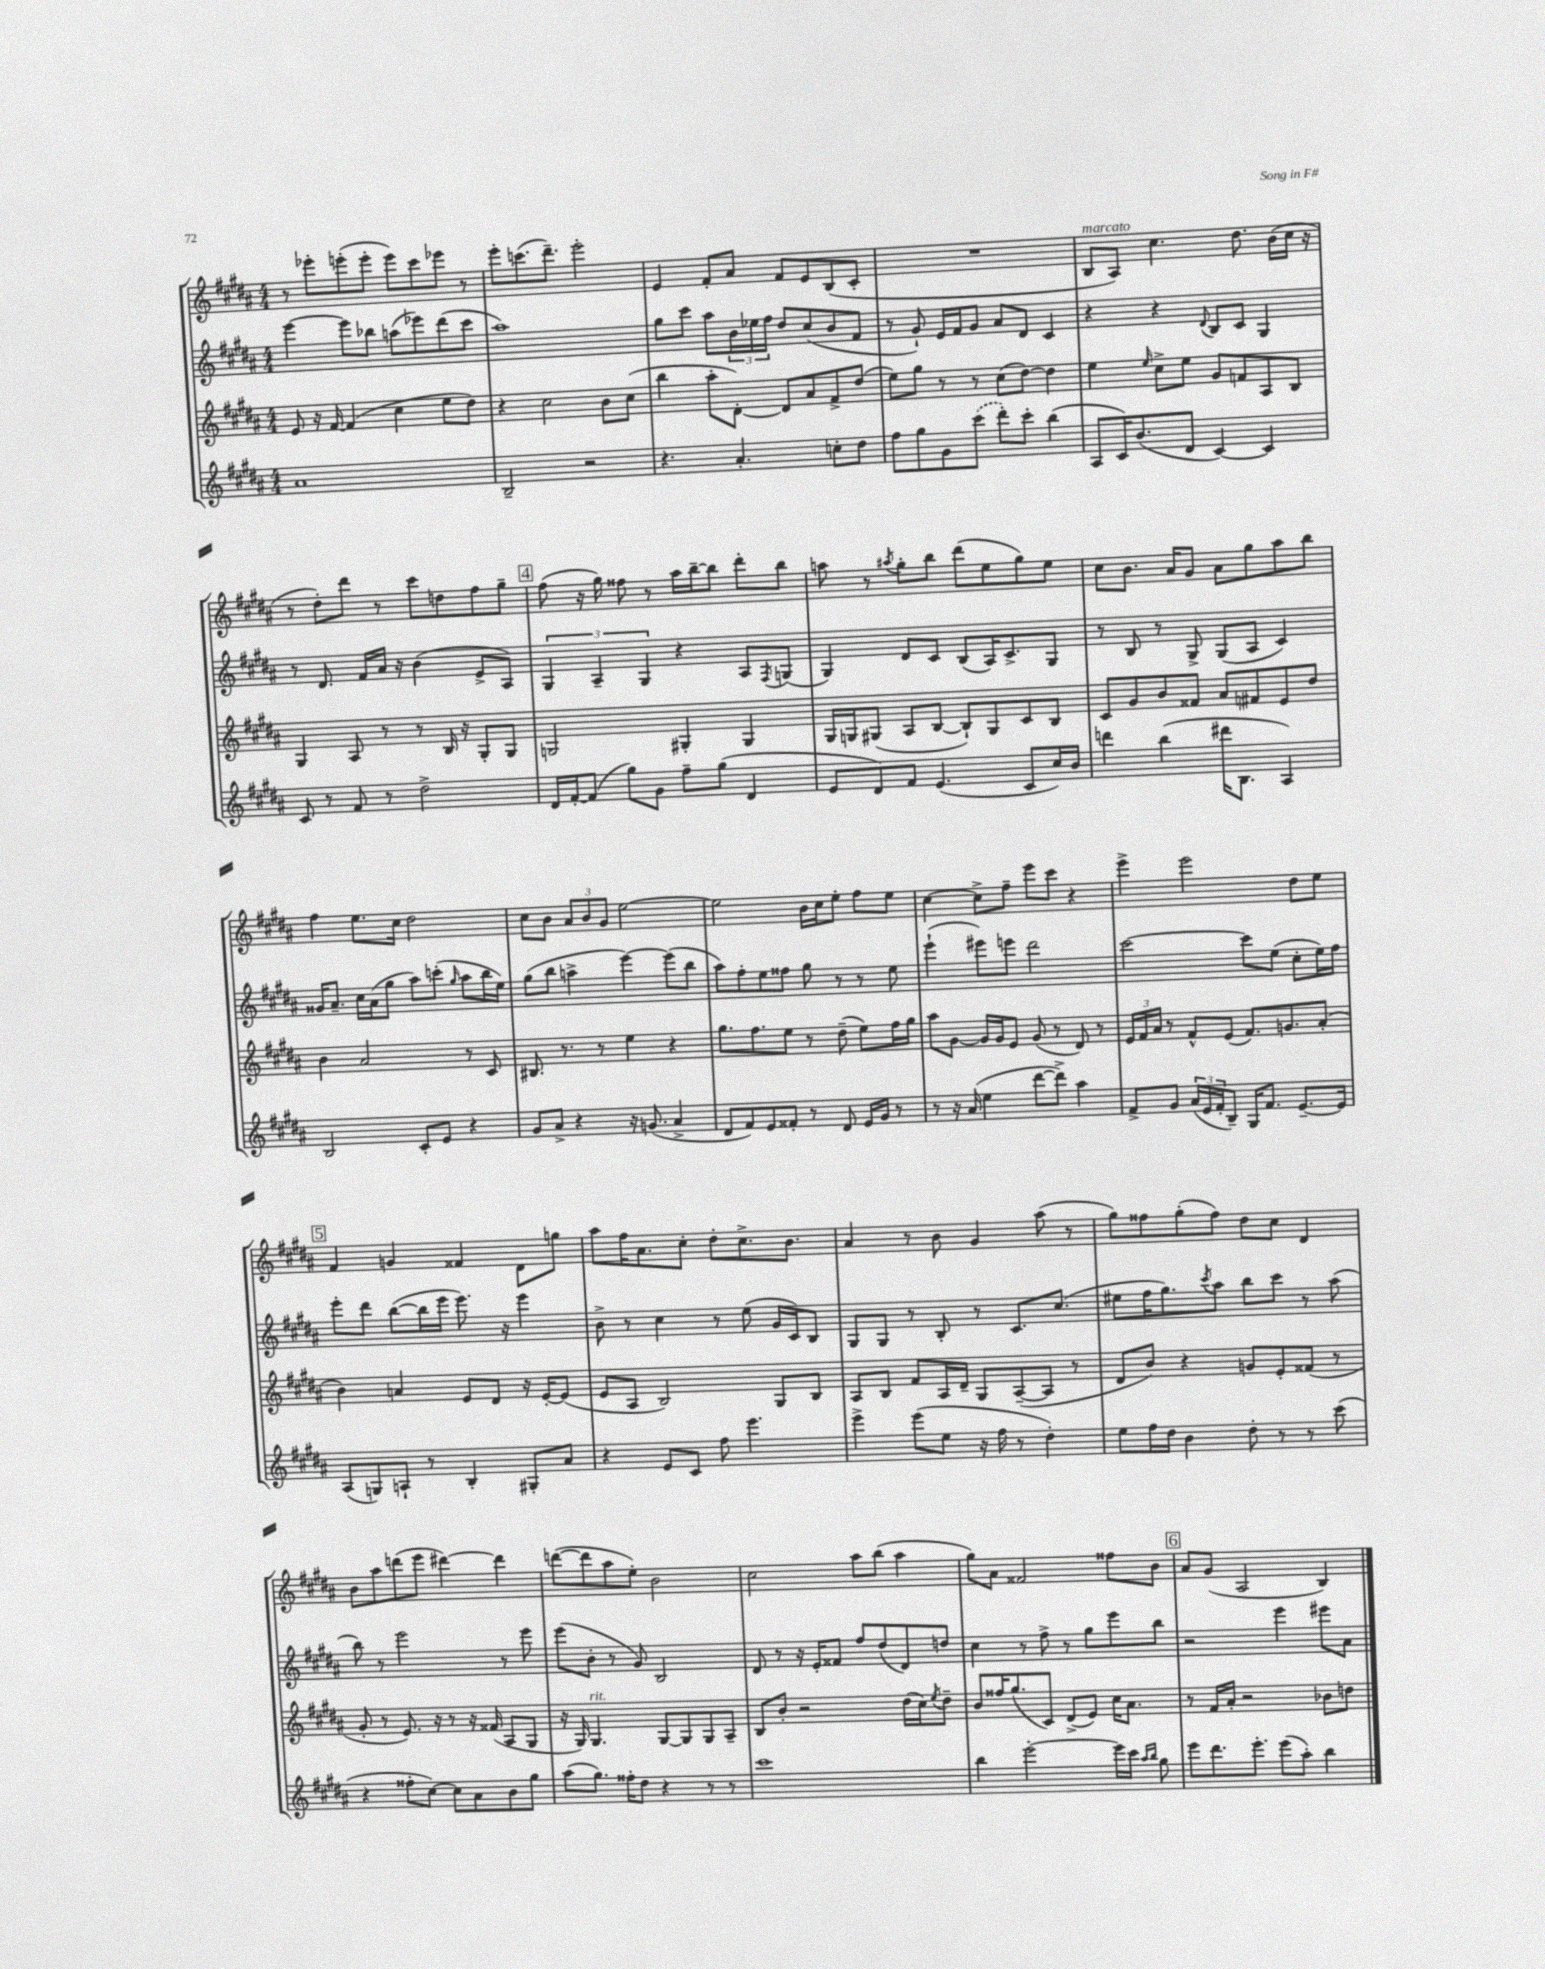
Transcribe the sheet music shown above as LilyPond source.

<<
\new StaffGroup <<
\new Staff = "s0" {
    \clef treble \key b \major \numericTimeSignature \time 4/4
    r8 ees'''8-. e'''8-.( e'''8-. e'''8) cis'''8 ees'''8 r8 |
    e'''8-. c'''8.( dis'''8.--) e'''2-. |
    e'4 fis'8-. ais'8 fis'8 e'8 b8( cis'8-. |
    R1 |
    b8^\markup { \italic "marcato" } ais8) cis''4. dis''8. b'16( cis''16 r16 |
    r8 dis''8-.) dis'''8 r8 cis'''8 d''8 fis''8 gis''8-- |
    \mark \markup { \box "4" } fis''8( r16 gis''16) fisis''8 r8 ais''16 b''16~-- b''8 dis'''8-. b''8 |
    a''8 r8 \acciaccatura { ais''8 } gis''8-. b''8 dis'''8( e''8 gis''8) e''8 |
    cis''8 b'8. ais'16 gis'8 ais'8 gis''8 ais''8 b''8 |
    fis''4 e''8. cis''16 dis''2 |
    cis''8 b'8 \tuplet 3/2 { ais'8 b'8 gis'8 } e''2~ |
    e''2 b'16 cis''16 e''8-. fis''8 e''8 |
    cis''4~ cis''8-> fis''8-- e'''8 cis'''8 r4 |
    e'''4-> e'''2 dis''8 e''8 |
    \mark \markup { \box "5" } fis'4 g'4 fisis'4 dis'8 g''8 |
    ais''8 fis''16 ais'8. cis''8-. dis''8-. cis''8.-> b'8. |
    ais'4 r8 b'8 gis'4 ais''8( r8 |
    gis''8) fisis''8 gis''8-.( fisis''8) dis''8 cis''8 dis'4 |
    b'8 ais''8 d'''8( e'''8 dis'''4~) dis'''4 |
    d'''8~( d'''8 ais''8 e''8-.) b'2 |
    cis''2 ais''8 b''8( ais''4 |
    gis''8) ais'8 fisis'2 fisis''8 b'8 |
    \mark \markup { \box "6" } ais'8 gis'8( ais2 b4) \bar "|." |
}
\new Staff = "s1" {
    \clef treble \key b \major \numericTimeSignature \time 4/4
    e'''4~ e'''8 bes''8 a''8( ees'''8) dis'''8( cis'''8 |
    ais''1) |
    gis''8 cis'''8 ais''8 \tuplet 3/2 { b'16 ees''16 fis''16 } dis''8 cis''8( b'8 fis'8 |
    r8 gis'8-!) e'16 fis'16 gis'8 ais'8 dis'8 cis'4 |
    r4 r4 \appoggiatura { dis'8 } b8 cis'8 gis4 |
    r8 dis'8. fis'16 ais'16 r16 b'4( e'8-> ais8) |
    \mark \markup { \box "4" } \tuplet 3/2 { gis4 ais4-- gis4 } r4 ais8 \acciaccatura { fis8 } g8( |
    gis4) dis'8 cis'8 b8( ais16) cis'8.-> gis8 |
    r8 b8 r8 gis8-> gis8( ais8 cis'4) |
    gisis'16 ais'8.-- cis''16 ais'16( gis''8 ais''8) c'''8-.( \grace { gis''16 } ais''8 b''16 e''16) |
    gis''8( b''8 a''4-> e'''4~) e'''8( b''8 |
    ais''8) fis''8-. e''8 fisis''8 gis''8 r8 r8 e''8 |
    e'''4-!( eis'''8) e'''8 dis'''2 |
    cis'''2~ cis'''8 e''8( cis''8-. e''16) fis''16 |
    \mark \markup { \box "5" } e'''8-. dis'''8 b''8~( b''16 e'''16 e'''8.) r16 e'''4 |
    b'8-> r8 cis''4 r8 e''8( gis'16 cis'16) b8 |
    gis8 gis8 r8 b8-. r8 cis'8. cis''8.( |
    eis''8 fis''16 gis''8.) \acciaccatura { cis'''8 } ais''8 b''8 cis'''8 r8 ais''8( |
    b''8) r8 e'''2 r8 e'''8 |
    e'''8( b'8-. r8 gis'8) b2 |
    dis'8 r8 r16 e'16-. fisis'8 fis''8 dis''8( dis'8) d''8 |
    cis''4 r8 fis''8-> r8 gis''8 e'''8 b''8 |
    \mark \markup { \box "6" } r2 e'''4 eis'''8 ais'8 \bar "|." |
}
\new Staff = "s2" {
    \clef treble \key b \major \numericTimeSignature \time 4/4
    e'8 r16 fis'16~ fis'4( cis''4 e''8 dis''8) |
    r4 cis''2 b'8 cis''8( |
    b''4 ais''8-. dis'8~-.) dis'8 ais'8 fis'8-> dis''8( |
    e''8) gis''8 r8 r8 cis''8( dis''8~) dis''4 |
    e''4 \grace { e''16 } cis''8-> e''8 gis'8 f'8 ais8 b8 |
    gis4 ais8 r8 r8 b16 r16 gis8-. gis8 |
    \mark \markup { \box "4" } g2 gis4-. gis4 |
    gis16 g16 gis8( ais8 b8~ b8-!) gis8 cis'8 b8 |
    cis'8 gis'8 b'8 fisis'8 ais'8 fis'8 e'8 dis''8 |
    b'4 ais'2 r8 cis'8 |
    bis8. r8. r8 e''4 r4 |
    gis''8. fis''8. e''8 r8 dis''8--( e''8) fis''16 gis''16 |
    ais''8 gis'8~ gis'16 gis'16 e'8 gis'8( r8 dis'8) r8 |
    \tuplet 3/2 { e'16 fis'16 ais'16 } r8 fis'8-^ e'8( fis'8.) g'8. ais'8-.( |
    \mark \markup { \box "5" } b'4) a'4 e'8 dis'8 r16 e'16~-. e'8( |
    e'8 ais8 b2) gis8 b8 |
    ais8 b8 fis'8 ais16 dis'16-- gis8 ais8~--( ais8 r8 |
    dis'8 b'8) r4 g'8 e'8-. fisis'8( r8 |
    gis'8-. r8 e'8.) r16 r8 r16 fisis'16( ais8 gis8 |
    r16 gis16) gis4.^\markup { \italic "rit." } gis8~ gis8 gis8 ais8-- |
    b8 b'8-. r2 dis''16( cis''16) \acciaccatura { e''8 } dis''8-- |
    b'8 fisis''16 gis''8.( cis'8) dis'8->( e'8) cis''16 ais'8. |
    \mark \markup { \box "6" } r8 fis'16 ais'16-. r2 bes'8 d''8 \bar "|." |
}
\new Staff = "s3" {
    \clef treble \key b \major \numericTimeSignature \time 4/4
    ais'1 |
    b2-- r2 |
    r4. ais'4.-. c''8-. dis''8 |
    fis''8 gis''8 gis'8 \once \slurDashed cis'''8( dis'''8-.) cis'''8-. b''4( |
    ais8 cis'16) b'8.( dis'8 cis'4~) cis'4 |
    cis'8 r8 fis'8 r8 dis''2-> |
    \mark \markup { \box "4" } dis'16 fis'16~-. fis'8( gis''8) gis'8 fis''8-- gis''8( dis'4 |
    e'8 dis'8) fis'8 e'4.( cis'8 cis''16) b'16 |
    d'''4 b''4( dis'''16 b8. ais4) |
    b2 cis'8-. e'8 r4 |
    gis'8 ais'8-> r4 r16 g'8.( ais'4-> |
    dis'8 fis'8) e'8 fisis'8-. r8 dis'8 e'16 gis'16 r8 |
    r8 r16 ais'16( e''4 dis'''8~ dis'''8->) ais''4 |
    fis'8-> gis'8 \tuplet 3/2 { ais'16( e'16 fis'16-. } b8--) gis16 fis'8. e'8.~-- e'16 |
    \mark \markup { \box "5" } ais8( g8) a8-! r8 b4-. gis8-. ais'8 |
    r4 e'8 cis'8 fis''8 e'''4. |
    e'''4-> e'''8( e''8 r16 fis''16 r8 dis''4-.) |
    e''8 fis''16 dis''16 b'4 dis''8-. r8 r8 cis'''8( |
    r4 fisis''8-. cis''8~) cis''8 ais'8 b'8 gis''8 |
    ais''8( gis''8.) fisis''16-. dis''8 r4 r8 r8 |
    cis'''1 |
    b''4 e'''2~-. e'''16 cis'''16 \grace { ais''16 b''16 } gis''8 |
    \mark \markup { \box "6" } e'''8 dis'''8. e'''8.-. e'''8( ais''8-.) b''4 \bar "|." |
}
>>
>>
\layout { \context { \Score \remove "Bar_number_engraver" } }
